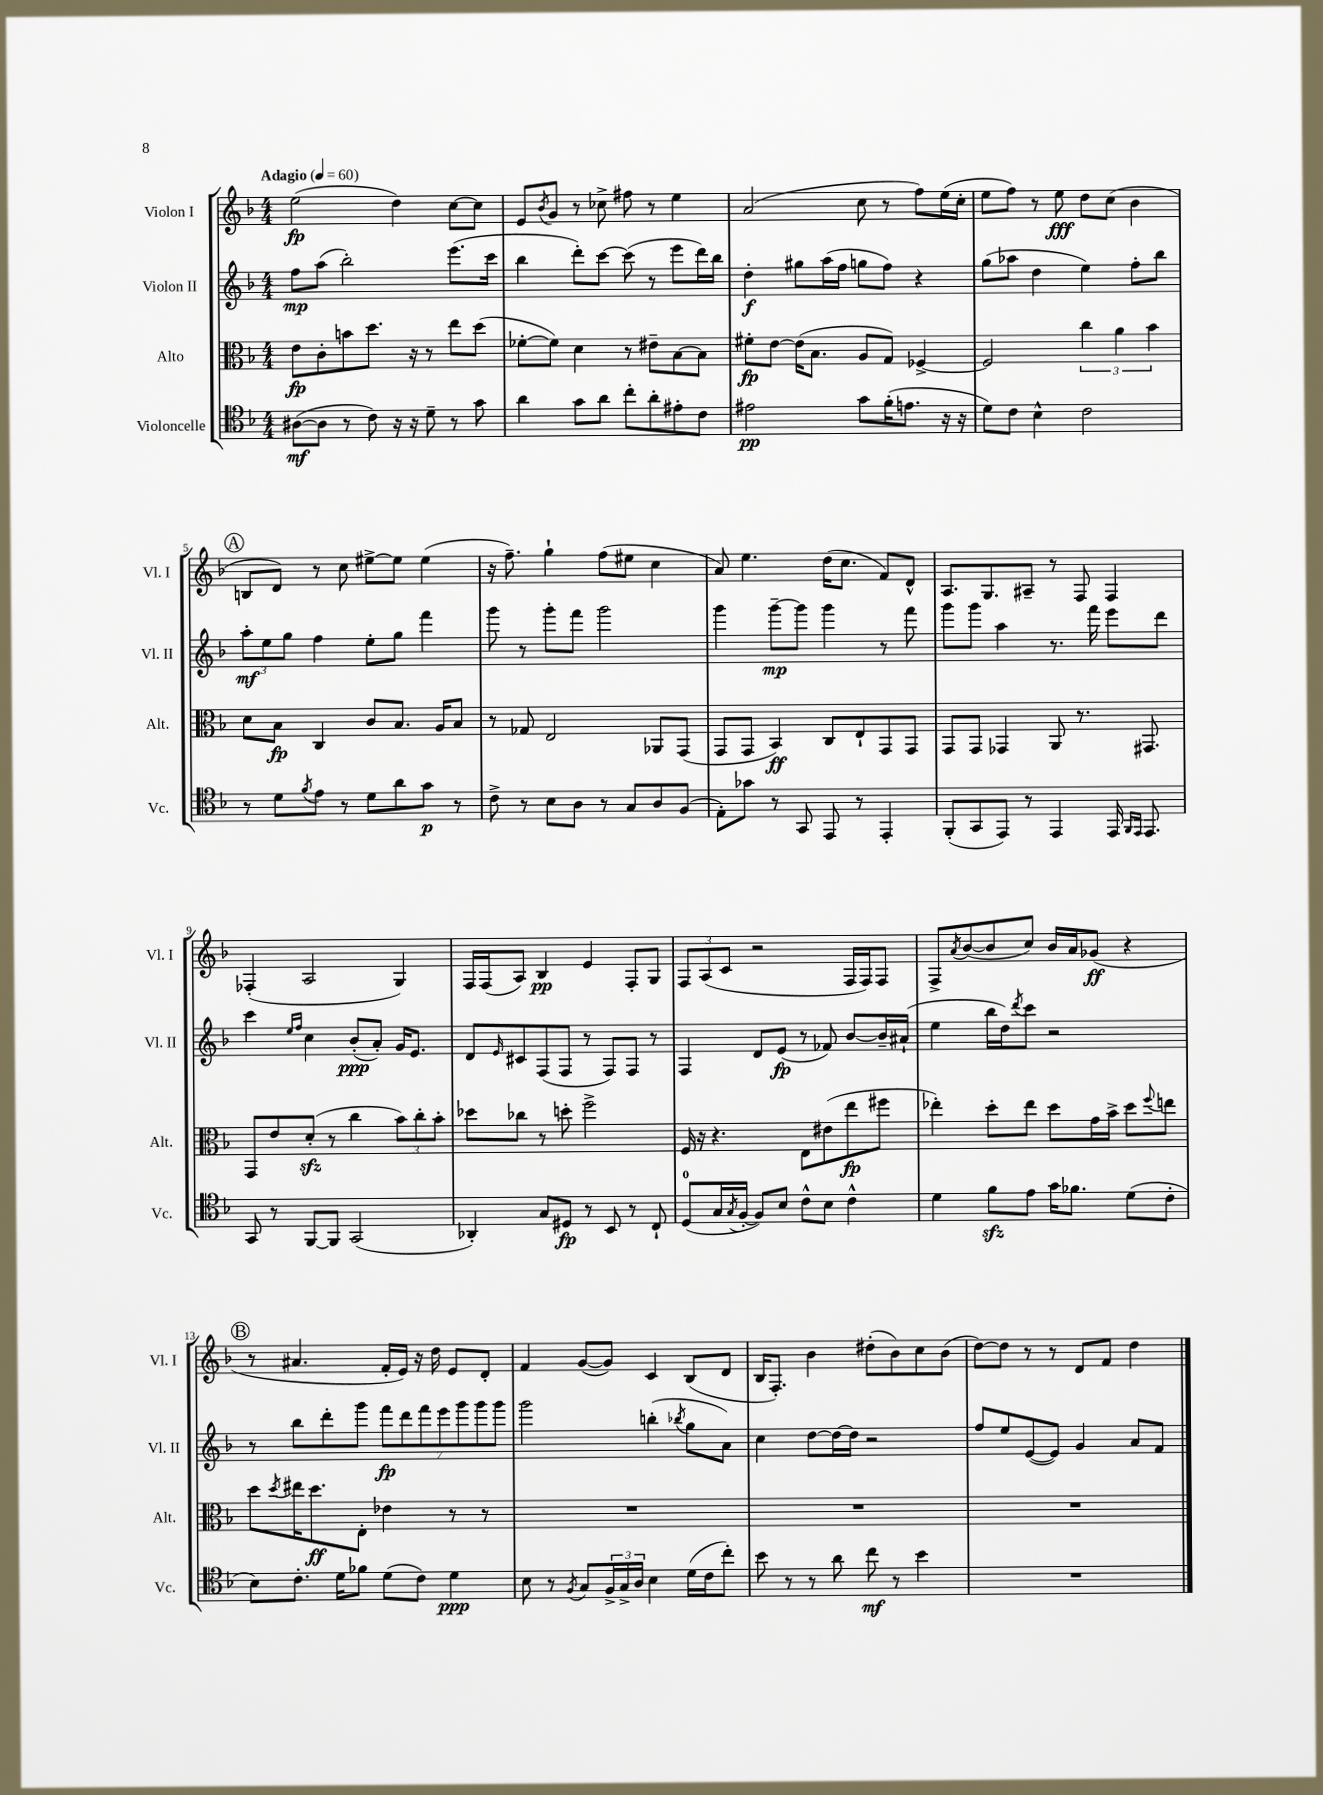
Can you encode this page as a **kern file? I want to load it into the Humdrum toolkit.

**kern	**kern	**kern	**kern
*staff4	*staff3	*staff2	*staff1
*clefC4	*clefC3	*clefG2	*clefG2
*k[b-]	*k[b-]	*k[b-]	*k[b-]
*M4/4	*M4/4	*M4/4	*M4/4
*MM60	*MM60	*MM60	*MM60
([8A#	8e	8ff	(2ee
8A#]	8c'	(8aa	.
8r	8b	2bb-')	.
8c)	8.dd	.	.
16r	.	.	4dd)
16r	16r	.	.
8d~	8r	.	.
8r	8ee	(8.eee	[8cc
8g	(8dd	.	8cc]
.	.	16ccc	.
=	=	=	=
4a	[8f-'	4bb-	8e
.	.	.	8qb-
.	8f-])	.	8g
8g	4d	8ddd')	8r
8a	.	[8ccc	8cc-^
8cc'	8r	(8ccc]	8ff#
8a'	8e#~	8r	8r
8e#'	[8B-	8eee	4ee
8c	8B-]	16ddd)	.
.	.	16bb-	.
=	=	=	=
2e#	8f#'	4dd'	(2a
.	[8e	.	.
.	(16e]	8gg#	.
.	8.B-	.	.
.	.	(16aa	.
.	.	16ff	.
8g	8A	8gg	8cc
(16f'	8G)	8ff)	8r
8.e	.	.	.
.	[4F-^	4r	8ff)
16r	.	.	(16ee
16r	.	.	16cc'
=	=	=	=
8d)	2F-]	(8gg	8ee
8c	.	8aa-	8ff)
4B-^^	.	4dd	8r
.	.	.	8ee
2c	6cc	4ee)	8dd
.	.	.	(8cc
.	6a	.	.
.	.	8ff'	4b-
.	6b-	.	.
.	.	8bb-	.
=	=	=	=
8r	8d	12aa'	8B
.	.	12ee	.
8d	8B-	.	8d)
.	.	12gg	.
8qf	.	.	.
8e	4C	4ff	8r
8r	.	.	8cc
8d	8c	8ee'	[8ee#^
8a	8.B-	8gg	8ee#]
8g	.	4fff	(4ee#
.	16A	.	.
8r	8B-	.	.
=	=	=	=
8c^	8r	8ggg	16r
.	.	.	8.ff~)
8r	8G-	8r	.
8B-	2E	8ggg'	4gg`
8A	.	8fff	.
8r	.	2ggg	(8ff
8G	.	.	8ee#
8A	8AA-	.	4cc
(8F	(8GG	.	.
=	=	=	=
8E')	8GG	4ggg	8a)
8g-	8GG	.	4.ee
8r	4BB-)	[8ggg~	.
8GG	.	8ggg]	.
8EE	8C	4ggg	(16dd
.	.	.	8.cc
8r	8E`	.	.
4EE'	8GG	8r	8f)
.	8GG	8fff	8d^^
=	=	=	=
(8FF'	8GG	8ggg	8.A
8GG	8GG	8ggg	.
.	.	.	8.G
8EE)	4GG-	4aa	.
8r	.	.	8A#~
4EE	8AA	8.r	8r
.	8.r	.	8F
.	.	16fff	.
16EE	.	8eee	4F
16qqFF	.	.	.
16qqEE	.	.	.
8.EE	8.GG#	.	.
.	.	8ddd	.
=	=	=	=
8GG	8GG	4ccc	(4F-'
8r	8e	.	.
.	.	16qqee	.
.	.	16qqff	.
[8FF	(8d'	4cc	2A
8FF]	8r	.	.
(2GG	4cc	(8b-'	.
.	.	8a')	.
.	12b-)	16g	4G)
.	.	8.e	.
.	12cc'	.	.
.	12b-'	.	.
=	=	=	=
4AA-')	8dd-	8d	16F
.	.	.	(16F
.	.	16qqe	.
.	8cc-	8c#	8A)
8G	8r	(8F	4B-
8D#	8dd'	8F	.
8r	2ff^	8r	4e
8BB-	.	8F)	.
8r	.	8F	8F'
8C`	.	8r	8G
=	=	=	=
(8D	16F	4F	12F
.	16r	.	.
.	.	.	(12A
16G	4.r	.	.
.	.	.	12c
8qG	.	.	.
[16F'	.	.	.
8F])	.	8d	2r
8B-	.	(8e	.
8c^^	8E	8r	.
8B-	(8e#	8f-)	.
4c^^	8ee	[8b-	16F
.	.	.	16F)
.	8ff#	16b-~]	8F
.	.	(16a#`	.
=	=	=	=
4d	4ee-')	4ee	8F^
.	.	.	8qa
.	.	.	([8b-
8f	8dd'	16bb-	8b-]
.	.	16dd)	.
.	.	8qddd	.
8e	8ee-	8ccc	8cc)
16g	8dd	2r	16b-
8.f-	.	.	16a
.	16g	.	(8g-
.	16b-^	.	.
(8d	8dd	.	4r
.	8qqff	.	.
8c'	8ee	.	.
=	=	=	=
8B-)	8dd	8r	8r
.	8qdd	.	.
8.c'	16ee#	8bb-	4.a#
.	8.dd	.	.
.	.	8ddd'	.
16d	.	.	.
8f-	8E'	8ggg	.
(8d	4e-	14fff	16f'
.	.	.	16e)
.	.	14ddd	.
8c)	.	.	16r
.	.	14fff	.
.	.	.	16dd
.	.	14eee	.
4d	8r	.	8e
.	.	14ggg	.
.	.	14ggg	.
.	8r	.	8d'
.	.	14ggg	.
=	=	=	=
8B-	1r	2ggg	4f
8r	.	.	.
8qF	.	.	.
8G	.	.	([8g
24F^	.	.	8g])
24G^	.	.	.
24A	.	.	.
4B-	.	(4bb'	4c
.	.	8qbb-	.
(16d	.	8gg	(8B-
16c	.	.	.
8cc')	.	8a)	8d
=	=	=	=
8b-	1r	4cc	16B-
.	.	.	8.F')
8r	.	.	.
8r	.	[8dd	4b-
8a	.	16dd_	.
.	.	16dd]	.
8cc	.	2r	(8dd#'
8r	.	.	8b-)
4b-	.	.	8cc
.	.	.	(8b-
=	=	=	=
1r	1r	8ff	[8dd)
.	.	8ee	8dd]
.	.	([8e	8r
.	.	8e])	8r
.	.	4g	8d
.	.	.	8f
.	.	8a	4dd
.	.	8f	.
==	==	==	==
*-	*-	*-	*-
